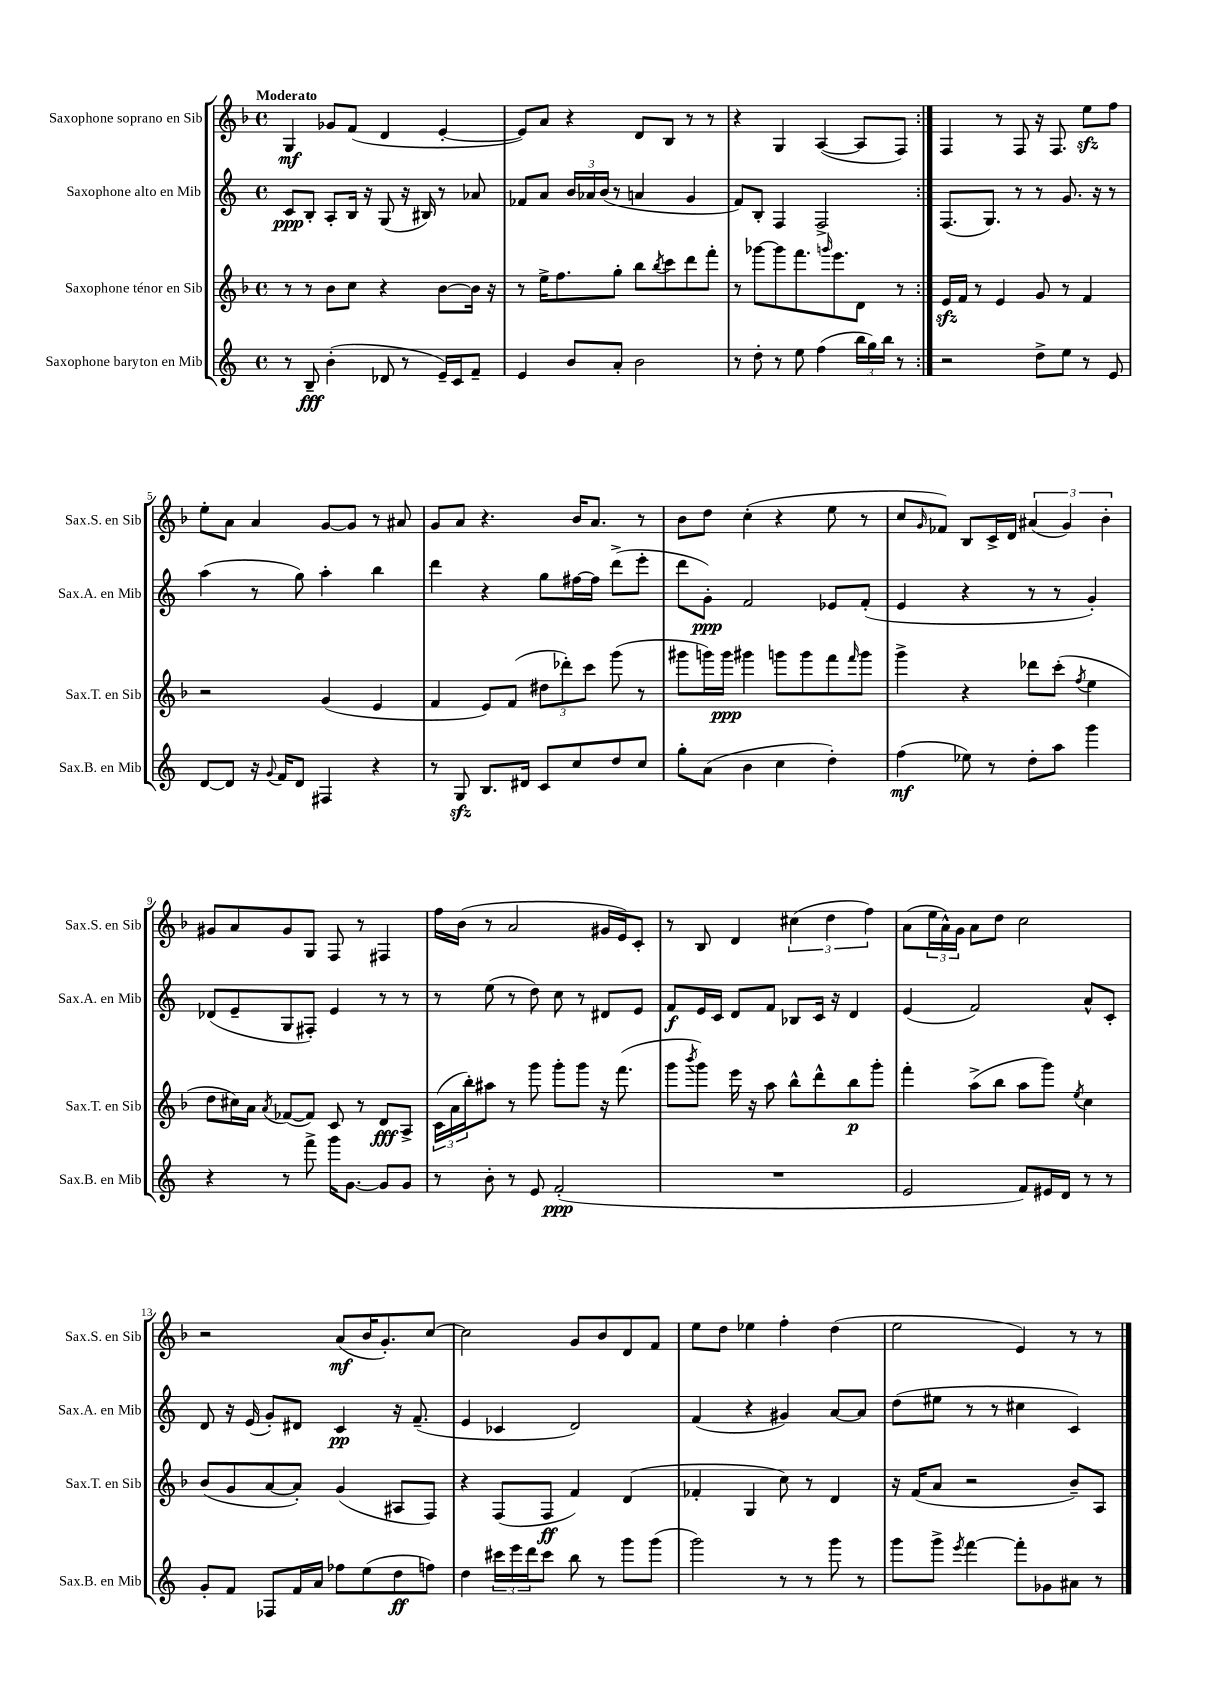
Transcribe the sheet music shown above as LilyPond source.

<<
\new StaffGroup <<
\new Staff = "s0" \with { instrumentName = "Saxophone soprano en Sib" shortInstrumentName = "Sax.S. en Sib" } {
    \clef treble \key f \major \defaultTimeSignature \time 4/4 \tempo "Moderato"
    \repeat volta 2 { g4\mf ges'8 f'8( d'4 e'4~-. |
    e'8) a'8 r4 d'8 bes8 r8 r8 |
    r4 g4 a4~( a8 f8) | }
    f4 r8 f8 r16 f8. e''8\sfz f''8 |
    e''8-. a'8 a'4 g'8~ g'8 r8 ais'8 |
    g'8 a'8 r4. bes'16 a'8. r8 |
    bes'8 d''8 c''4-.( r4 e''8 r8 |
    c''8 \grace { g'16 } fes'8) bes8 c'16-> d'16 \tuplet 3/2 { ais'4( g'4) bes'4-. } |
    gis'8 a'8 gis'8 g8 f8 r8 fis4 |
    f''16 bes'16( r8 a'2 gis'16 e'16) c'8-. |
    r8 bes8 d'4 \tuplet 3/2 { cis''4( d''4 f''4) } |
    a'8( \tuplet 3/2 { e''16 a'16-^) g'16 } a'8 d''8 c''2 |
    r2 a'8\mf( bes'16 g'8.-.) c''8~ |
    c''2 g'8 bes'8 d'8 f'8 |
    e''8 d''8 ees''4 f''4-. d''4( |
    e''2 e'4) r8 r8 \bar "|." |
}
\new Staff = "s1" \with { instrumentName = "Saxophone alto en Mib" shortInstrumentName = "Sax.A. en Mib" } {
    \clef treble \key c \major \defaultTimeSignature \time 4/4
    \repeat volta 2 { c'8\ppp b8-. a8-. b16 r16 g8( r16 bis16) r8 aes'8 |
    fes'8 a'8 \tuplet 3/2 { b'16 aes'16 b'16( } r8 a'4 g'4 |
    f'8) b8-. f4 f2-> | }
    f8.( g8.) r8 r8 g'8. r16 r8 |
    a''4( r8 g''8) a''4-. b''4 |
    d'''4 r4 g''8 fis''16~ fis''16 d'''8->( e'''8-. |
    d'''8 g'8-.\ppp) f'2 ees'8 f'8-.( |
    e'4 r4 r8 r8 g'4-.) |
    des'8( e'8-- g8 fis8-.) e'4 r8 r8 |
    r8 e''8( r8 d''8) c''8 r8 dis'8 e'8 |
    f'8\f e'16 c'16 d'8 f'8 bes8 c'16 r16 d'4 |
    e'4( f'2) a'8-^ c'8-. |
    d'8 r16 e'16( g'8-.) dis'8 c'4\pp r16 f'8.--( |
    e'4 ces'4 d'2) |
    f'4( r4 gis'4) a'8~ a'8 |
    d''8( eis''8 r8 r8 cis''4 c'4) \bar "|." |
}
\new Staff = "s2" \with { instrumentName = "Saxophone ténor en Sib" shortInstrumentName = "Sax.T. en Sib" } {
    \clef treble \key f \major \defaultTimeSignature \time 4/4
    \repeat volta 2 { r8 r8 bes'8 c''8 r4 bes'8~ bes'16 r16 |
    r8 e''16-> f''8. g''8-. bes''8 \acciaccatura { bes''8 } c'''8 d'''8 f'''8-. |
    r8 ges'''8~ ges'''8 f'''8. \grace { g'''16 } e'''8. d'8 r8 | }
    e'16\sfz f'16 r8 e'4 g'8 r8 f'4 |
    r2 g'4( e'4 |
    f'4 e'8) f'8( \tuplet 3/2 { dis''8 des'''8-.) c'''8 } g'''8( r8 |
    gis'''8 g'''16) g'''16\ppp gis'''4 g'''8 g'''8 f'''8 \grace { f'''16 } g'''8 |
    g'''4-> r4 des'''8 c'''8-.( \acciaccatura { f''8 } e''4 |
    d''8 cis''16) a'16 \acciaccatura { a'8 } fes'8~( fes'8) c'8 r8 d'8\fff a8-> |
    \tuplet 3/2 { c'16( a'16 bes''16-.) } ais''8 r8 g'''8 g'''8-. g'''8 r16 f'''8.( |
    g'''8 \acciaccatura { bes'''8 } g'''8) e'''16 r16 a''8 bes''8-^ d'''8-^ bes''8\p g'''8-. |
    f'''4-. a''8->( bes''8 a''8 g'''8) \acciaccatura { e''8 } c''4 |
    bes'8( g'8 a'8~ a'8-.) g'4( ais8 f8) |
    r4 f8( f8\ff f'4) d'4( |
    fes'4-. g4 c''8) r8 d'4 |
    r16 f'16( a'8 r2 bes'8--) a8 \bar "|." |
}
\new Staff = "s3" \with { instrumentName = "Saxophone baryton en Mib" shortInstrumentName = "Sax.B. en Mib" } {
    \clef treble \key c \major \defaultTimeSignature \time 4/4
    \repeat volta 2 { r8 b8--\fff b'4-.( des'8 r8 e'16--) c'16 f'8-- |
    e'4 b'8 a'8-. b'2 |
    r8 d''8-. r8 e''8 f''4( \tuplet 3/2 { b''16 g''16) b''16 } r8 | }
    r2 d''8-> e''8 r8 e'8 |
    d'8~ d'8 r16 \appoggiatura { g'8 } f'16 d'8 fis4 r4 |
    r8 g8\sfz b8. dis'16 c'8 c''8 d''8 c''8 |
    g''8-. a'8( b'4 c''4 d''4-.) |
    f''4\mf( ees''8) r8 d''8-. a''8 g'''4 |
    r4 r8 f'''8-> g'''16 g'8.~ g'8 g'8 |
    r8 b'8-. r8 e'8 f'2-.\ppp( |
    R1 |
    e'2 f'8) eis'16 d'16 r8 r8 |
    g'8-. f'8 fes8 f'16 a'16 fes''8 e''8( d''8\ff f''8) |
    d''4 \tuplet 3/2 { cis'''16 e'''16 d'''16 } cis'''8 b''8 r8 g'''8 g'''8( |
    g'''2) r8 r8 g'''8 r8 |
    g'''8 g'''8-> \acciaccatura { e'''8 } f'''4~ f'''8-. ges'8 ais'8 r8 \bar "|." |
}
>>
>>
